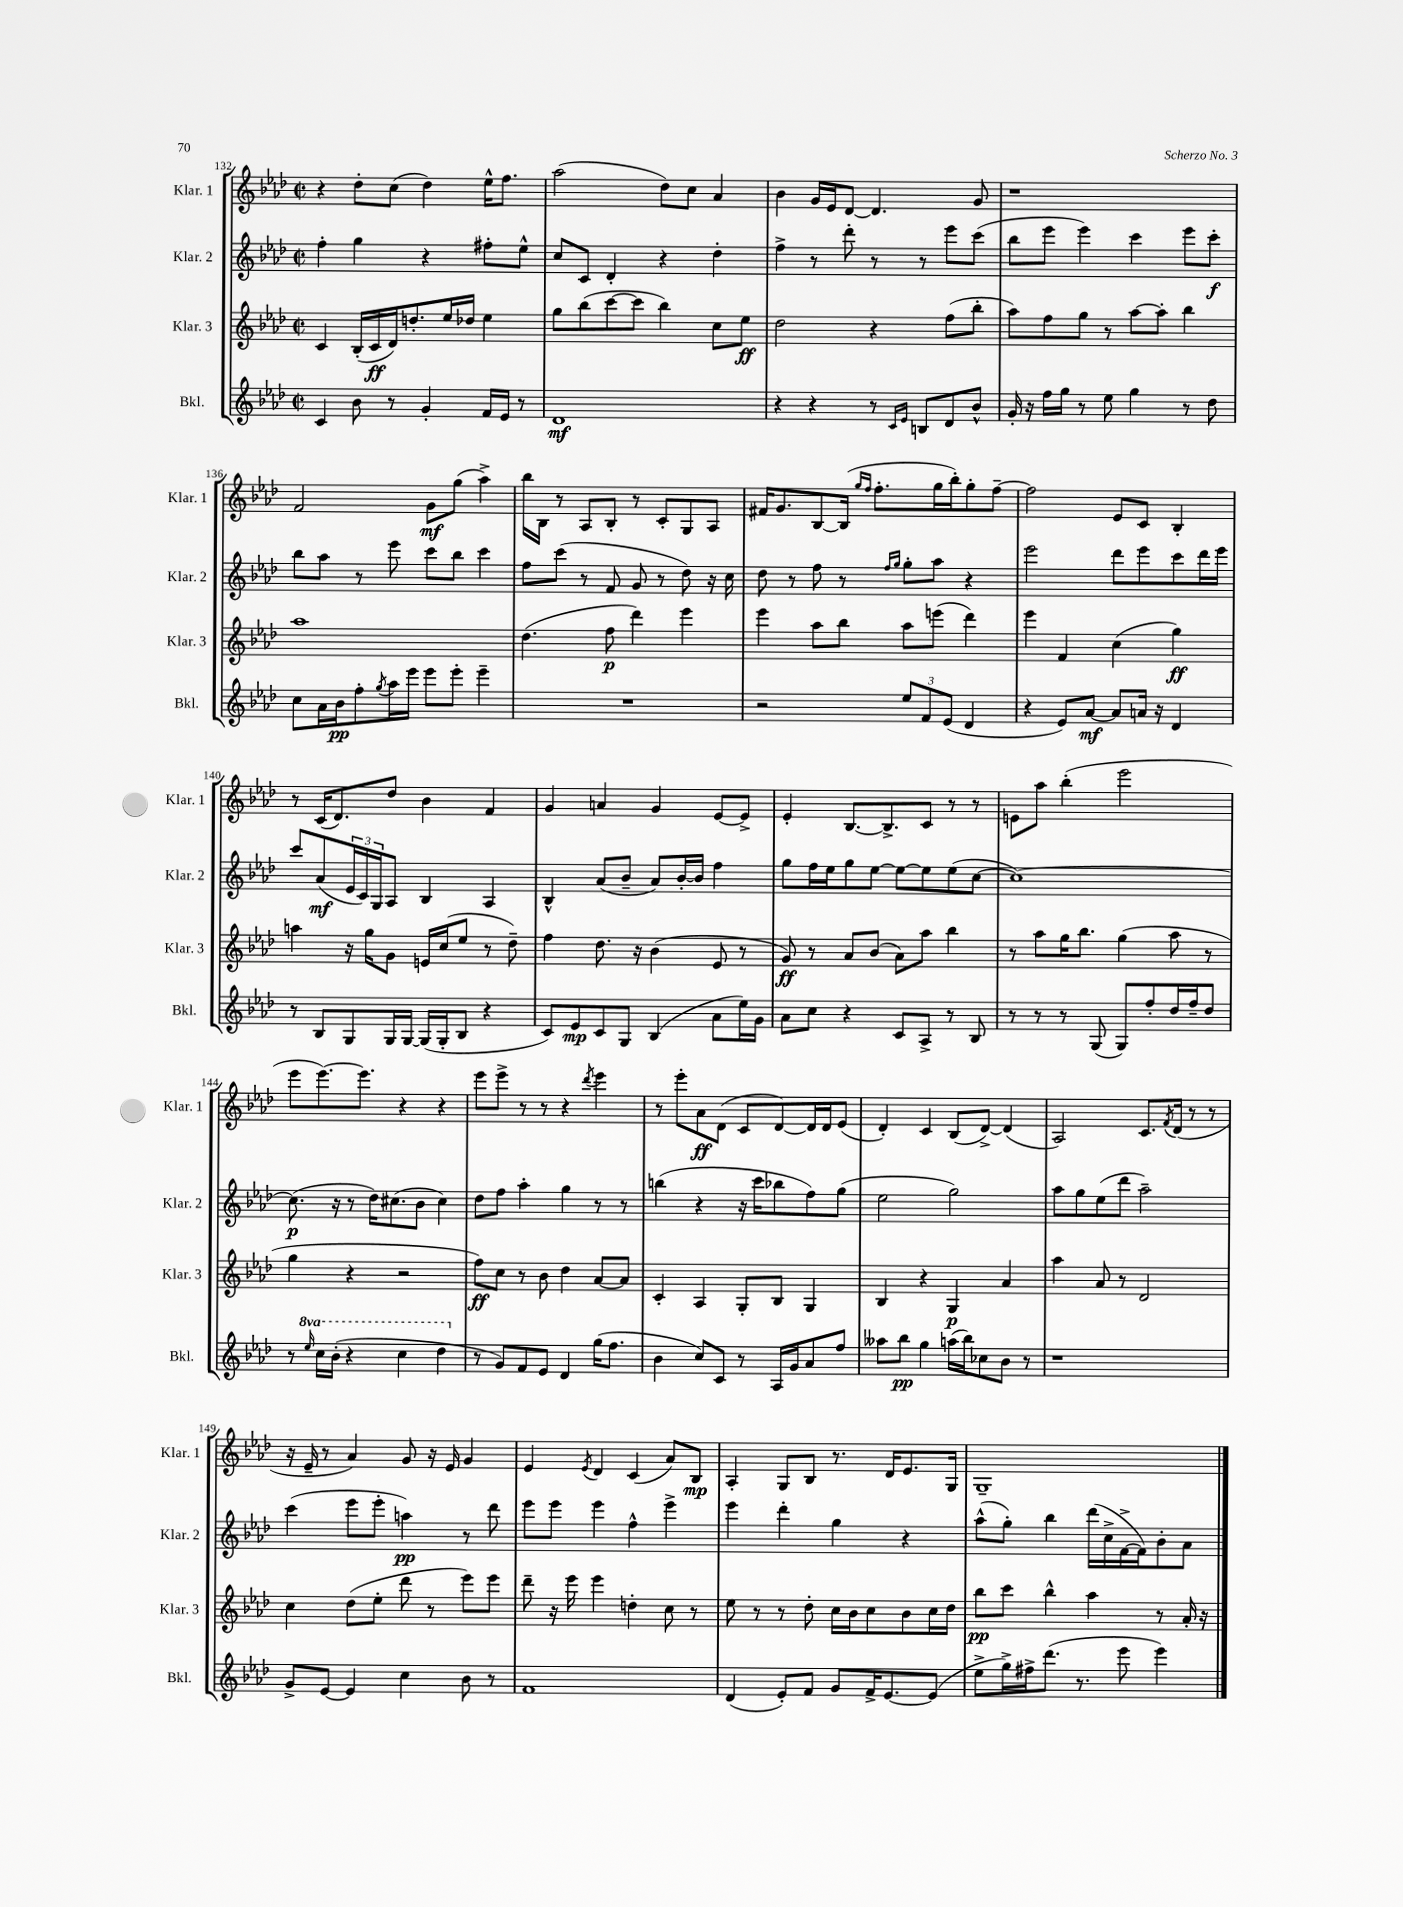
<<
\new StaffGroup <<
\new Staff = "s0" \with { instrumentName = "Klar. 1" shortInstrumentName = "Klar. 1" } {
    \clef treble \key aes \major \defaultTimeSignature \time 2/2
    r4 des''8-. c''8( des''4) ees''16-^ f''8. |
    aes''2( des''8) c''8 aes'4 |
    bes'4 g'16 ees'16 des'8~ des'4. g'8 |
    r1 |
    f'2 g'8\mf g''8( aes''4->) |
    bes''16 bes16 r8 aes8 bes8-. r8 c'8-. g8 aes8 |
    fis'16 g'8. bes8~ bes16( \grace { g''16 f''16 } f''8.-. g''16 bes''16-.) g''8-. f''8~-- |
    f''2 ees'8 c'8 bes4-. |
    r8 c'16( des'8.) des''8 bes'4 f'4 |
    g'4 a'4 g'4 ees'8~ ees'8-> |
    ees'4-. bes8.~ bes8.-> c'8 r8 r8 |
    e'8 aes''8 bes''4-.( ees'''2 |
    ees'''8 ees'''8.~) ees'''8. r4 r4 |
    ees'''8 ees'''8-> r8 r8 r4 \acciaccatura { des'''8 } ees'''4 |
    r8 ees'''8-. aes'8\ff des'8( c'8 des'8~) des'16 des'16 ees'8( |
    des'4-.) c'4 bes8( des'8~->) des'4( |
    aes2) c'8. \acciaccatura { f'8 } des'16( r8 r8 |
    r16 ees'16-- r8 aes'4) g'8 r16 ees'16 g'4 |
    ees'4 \acciaccatura { ees'8 } des'4 c'4( aes'8) bes8\mp |
    aes4-. g8 bes8 r8. des'16 ees'8. g16 |
    g1-- \bar "|." |
}
\new Staff = "s1" \with { instrumentName = "Klar. 2" shortInstrumentName = "Klar. 2" } {
    \clef treble \key aes \major \defaultTimeSignature \time 2/2
    f''4-. g''4 r4 fis''8-. ees''8-^ |
    c''8 c'8 des'4-. r4 des''4-. |
    f''4-> r8 des'''8-. r8 r8 ees'''8 c'''8( |
    bes''8 ees'''8 ees'''4) c'''4 ees'''8 c'''8-.\f |
    bes''8 aes''8 r8 ees'''8 c'''8 bes''8 c'''4 |
    f''8 c'''8( r8 f'8 g'8 r8 des''8) r16 c''16 |
    des''8 r8 f''8 r8 \grace { f''16 g''16 } g''8-. aes''8 r4 |
    ees'''2 des'''8 ees'''8 c'''8 des'''16 ees'''16 |
    c'''8 aes'8\mf( \tuplet 3/2 { ees'16 c'16) g16 } aes8 bes4 aes4 |
    bes4-^ aes'8( bes'8-- aes'8) bes'16~-. bes'16 f''4 |
    g''8 f''16 ees''16 g''8 ees''8~ ees''8~ ees''8 ees''8( c''8~ |
    c''1~) |
    c''8.\p( r16 r8 des''16) cis''8.( bes'8 cis''4) |
    des''8 f''8 aes''4-. g''4 r8 r8 |
    b''4( r4 r16 c'''16 bes''8 f''8) g''8( |
    ees''2 g''2) |
    aes''8 g''8 ees''8( des'''8 aes''2--) |
    c'''4( ees'''8 ees'''8-. a''4\pp) r8 des'''8 |
    ees'''8 ees'''8 ees'''4 f''4-^ ees'''4-> |
    ees'''4 des'''4-. g''4 r4 |
    aes''8-^( g''8-.) bes''4 des'''16( c''16-> f'16~-> f'16) bes'8-. aes'8 \bar "|." |
}
\new Staff = "s2" \with { instrumentName = "Klar. 3" shortInstrumentName = "Klar. 3" } {
    \clef treble \key aes \major \defaultTimeSignature \time 2/2
    c'4 bes16-.( c'16\ff des'16) d''8.-. ees''16 des''16 ees''4 |
    g''8 bes''8( c'''8~ c'''8 bes''4) c''8 ees''8\ff |
    des''2 r4 f''8( bes''8-. |
    aes''8) f''8 g''8 r8 aes''8~ aes''8-. bes''4 |
    aes''1 |
    des''4.( f''8\p des'''4) ees'''4 |
    ees'''4 aes''8 bes''8 aes''8 e'''8( des'''4) |
    ees'''4 f'4 c''4( g''4\ff) |
    a''4 r16 g''16 g'8 e'16 c''16( ees''8 r8 des''8--) |
    f''4 des''8. r16 bes'4( ees'8 r8 |
    g'8\ff) r8 aes'8 bes'8( aes'8) aes''8 bes''4 |
    r8 aes''8 g''16 bes''8. g''4( aes''8 r8 |
    g''4 r4 r2 |
    f''8\ff) c''8 r8 bes'8 des''4 aes'8~ aes'8 |
    c'4-. aes4 g8-. bes8 g4 |
    bes4 r4 g4\p aes'4 |
    aes''4 aes'8 r8 des'2 |
    c''4 des''8( ees''8-. des'''8 r8 ees'''8) ees'''8 |
    des'''8-- r16 ees'''16 ees'''4 d''4-. c''8 r8 |
    ees''8 r8 r8 des''8-. c''16 bes'16 c''8 bes'8 c''16 des''16 |
    bes''8\pp c'''8 bes''4-^ aes''4 r8 aes'16-. r16 \bar "|." |
}
\new Staff = "s3" \with { instrumentName = "Bkl." shortInstrumentName = "Bkl." } {
    \clef treble \key aes \major \defaultTimeSignature \time 2/2 \set Staff.ottavationMarkups = #ottavation-simple-ordinals
    c'4 bes'8 r8 g'4-. f'16 ees'16 r8 |
    des'1\mf |
    r4 r4 r8 \grace { c'16 ees'16 } b8 des'8 bes'8-^ |
    g'16-. r16 f''16 g''16 r8 ees''8 g''4 r8 des''8 |
    c''8 aes'16 bes'16\pp f''8-. \acciaccatura { g''8 } aes''16 ees'''16 ees'''8 ees'''8-. ees'''4-- |
    R1 |
    r2 \tuplet 3/2 { ees''8 f'8 ees'8( } des'4 |
    r4 ees'8) aes'8~\mf aes'8 a'16 r16 des'4 |
    r8 bes8 g8 g16 g16~ g16( g16-. bes8 r4 |
    c'8) ees'8\mp c'8 g8 bes4( aes'8 ees''16) g'16 |
    aes'8 c''8 r4 c'8 aes8-> r8 bes8 |
    r8 r8 r8 g8( g8) f''8-. des''16 f''16-- des''8 |
    r8 \ottava #1 \grace { ees'''16 } c'''16 bes''16-.( r4 c'''4 des'''4 \ottava #0 |
    r8 g'8) f'8 ees'8 des'4 g''16( f''8. |
    bes'4 c''8) c'8 r8 aes16 g'16 aes'8 f''8 |
    aeses''8 bes''8\pp g''4 a''16( bes''16) ces''8 bes'8 r8 |
    r1 |
    g'8-> ees'8~ ees'4 c''4 bes'8 r8 |
    f'1 |
    des'4( ees'8-.) f'8 g'8 f'16-> ees'8.~ ees'8( |
    ees''8-> g''16->) fis''16-> des'''8.( r8. ees'''8 ees'''4) \bar "|." |
}
>>
>>
\layout { \context { \Score currentBarNumber = #132 } }
